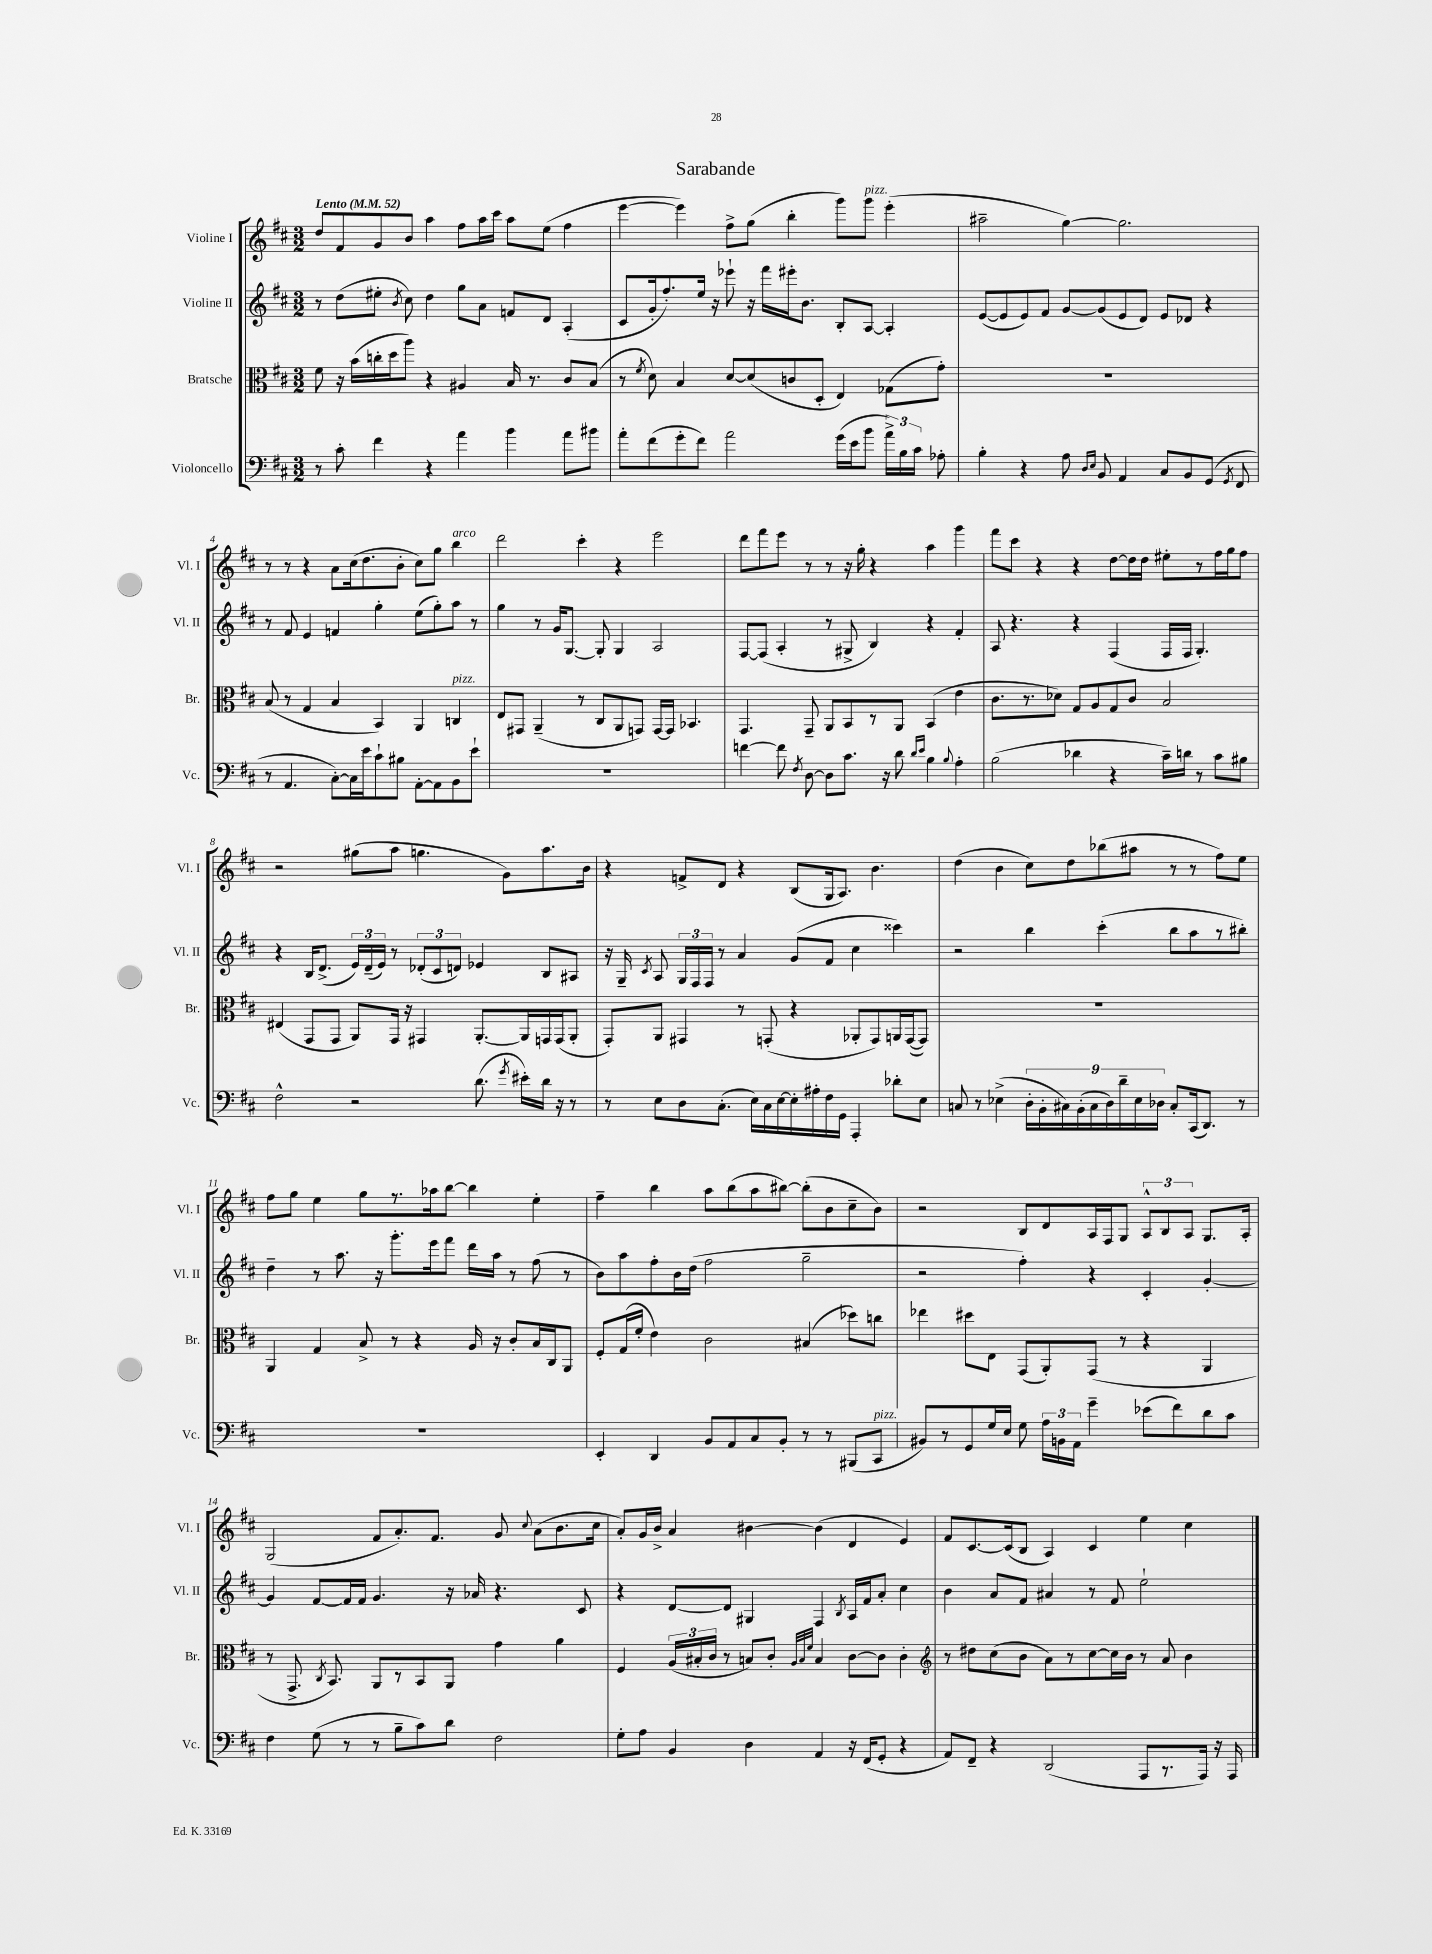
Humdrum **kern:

**kern	**kern	**kern	**kern
*staff4	*staff3	*staff2	*staff1
*clefF4	*clefC3	*clefG2	*clefG2
*k[f#c#]	*k[f#c#]	*k[f#c#]	*k[f#c#]
*M3/2	*M3/2	*M3/2	*M3/2
*MM52	*MM52	*MM52	*MM52
8r	8f#\	8r	8dd/L
8c#'\	16r	(8dd\L	8f#/
.	(16b\LL	.	.
4f#\	16cc'\	8ee#'\J	8g/
.	16dd\J	.	.
.	.	8qb/	.
.	8aa\J)	8cc#\)	8b/J
4r	4r	4dd\	4aa\
4a\	4A#/	8gg\L	8ff#\L
.	.	8a\J	16aa\L
.	.	.	16ccc#\JJ
4b\	16B/	8f/L	8aa\L
.	8.r	.	.
.	.	8d/J	(8ee\J
8a\L	8c#/L	(4A'/	4ff#\
8b#\J	(8B/J	.	.
=	=	=	=
8a'\L	8r	8c#/L	[4eee\
.	8qf#/	.	.
(8f#\	8d\)	16g'/k	.
.	.	8.ff#'/)	.
8g'\	4B/	.	4eee\])
8f#\J)	.	16ee/Jk	.
.	.	16r	.
2a\	[8d/L	8eee-`\	8ff#^\L
.	(8d/]	16r	(8gg\J
.	.	16fff#\LL	.
.	8c/	16eee#'\J	4bb'\
.	.	8.b\J	.
.	8D'/J	.	.
(16g\LL	4E/)	8B'/L	8ggg\L)
16e\J	.	.	.
8b\J	.	[8A/J	8ggg\J
24a^\LL)	(8G-\L	4A'/]	(4eee'\
24B\	.	.	.
24c#\JJ	.	.	.
8A-'\	8g'\J)	.	.
=	=	=	=
4B'\	1.r	([8e/L	2aa#~\
.	.	8e/]	.
4r	.	8e/)	.
.	.	8f#/J	.
8A\	.	[8g/L	[4gg\)
16qqD/LL	.	.	.
16qqE/JJ	.	.	.
8BB/	.	(8g/]	.
4AA/	.	8e/	2.gg\]
.	.	8d/J)	.
8C#/L	.	8e/L	.
8BB/	.	8d-/J	.
(8GG/J	.	4r	.
8qGG/	.	.	.
8FF#/	.	.	.
=	=	=	=
8r	(8B/	8r	8r
4.AA/	8r	8f#/	8r
.	4G/	4e/	4r
[8C#'\L)	4B/	4f/	8a\L
16C#\]L	.	.	(16cc#\k
16e\J	.	.	8.dd\
8c#`\	4BB/)	4gg'\	.
8B#\J	.	.	8b'\J
[8AA'\L	4AA/	(8ee\L	8cc#\L)
8AA\]	.	8gg'\)	8gg\J
8BB\	4C/	8aa\J	4bb\
8e`\J	.	8r	.
=	=	=	=
1.r	8E/L	4gg\	2ddd\
.	8GG#/J	.	.
.	(4AA~/	8r	.
.	.	16g/LK	.
.	.	[8.G/J	.
.	8r	.	4ccc#'\
.	8C#/L	8G'/]	.
.	8AA/	4G/	4r
.	8GG/J)	.	.
.	[16GG/LL	2A/	2eee\
.	16GG/]JJ	.	.
.	4.BB-/	.	.
=	=	=	=
[4f\	4.GG/	[8F#/L	8ddd\L
.	.	(8F#/]J	8fff#\
8f\]	.	4A'/	8eee\J
8qF#/	.	.	.
[8D\	8GG~/	.	8r
8D\]L	8AA/L	8r	8r
8.c#\J	8BB/	8G#^/	16r
.	.	.	16gg'\
.	8r	4B/)	4r
16r	.	.	.
8d\	8AA/J	.	.
16qqd/LL	.	.	.
16qqe/JJ	.	.	.
4B\	(4BB/	4r	4aa\
8qqB/	.	.	.
4A'\	4e\	4f#'/	4ggg\
=	=	=	=
(2B\	8.c#\L	8A/	8fff#\L
.	.	4.r	8ccc#\J
.	8.r	.	.
.	.	.	4r
.	8d-\J)	.	.
4d-\	8G/L	4r	4r
.	8A/	.	.
4r	8G/	(4F#/	[8dd\L
.	8c#/J	.	16dd\]L
.	.	.	16dd\JJ
16c#~\LL)	2B/	16F#/LL	8ee#'\L
16d\JJ	.	16F#/JJ	.
8r	.	4.G'/)	8r
8c#\L	.	.	16ff#\L
.	.	.	16gg\J
8B#\J	.	.	8ff#\J
=	=	=	=
2F#^^\	(4E#/	4r	2r
.	8GG/L	16B/LK	.
.	.	(8.d^/J	.
.	8GG/J	.	.
2r	8AA/L)	24e/LL)	(8gg#\L
.	.	(24d~/	.
.	.	24e/JJ)	.
.	16GG/Jk	8r	8aa\J
.	16r	.	.
.	4GG#/	(12d-'/L	4.gg\
.	.	12c#/	.
.	.	12d/J)	.
(8.d\	[8.AA'/L	4e-/	.
.	.	.	8g\L)
8qg/	.	.	.
16e#'\LL)	16AA/]L	.	.
16d\JJ	16GG/	8B/L	8.aa\
16r	(16GG/J	.	.
8r	8AA'/J	8A#/J	.
.	.	.	16b\Jk
=	=	=	=
8r	8GG'/L)	16r	4r
.	.	16G~/	.
.	.	8qc#/	.
8E\L	8AA/J	8A/	.
8D\	4GG#/	24G/LL	8f^/L
.	.	24F#/	.
.	.	24F#/JJ	.
(8.C#'\J	.	8r	8d/J
.	8r	4a/	4r
16E\LL)	.	.	.
16C#\	(8GG'/	.	.
[16E\	.	.	.
16E'\]	4r	(8g/L	(8B/L
16A#'\	.	.	.
16F#\	.	8f#/J	16G/k
16GG\JJ	.	.	8.A/J)
4AAA'/	8AA-'/L	4cc#\	.
.	8GG/)	.	4.b\
8d-'\L	16AA/L	4ccc##\)	.
.	([16GG/J	.	.
8E\J	8GG/]J)	.	.
=	=	=	=
8C/	1.r	2r	(4dd\
8r	.	.	.
(4E-^\	.	.	4b\
18D'\LL	.	4bb\	8cc#\L)
18BB'\	.	.	.
18C#\)	.	.	.
.	.	.	8dd\
(18BB'\	.	.	.
18C#\	.	.	.
.	.	(4ccc#'\	(8bb-\
18D\)	.	.	.
18d~\	.	.	.
.	.	.	8aa#\J
18E-\	.	.	.
18D-\JJ	.	.	.
8C#'/L	.	8bb\L	8r
(16CC#/k	.	8aa\	8r
8.DD/J)	.	.	.
.	.	8r	8ff#\L)
8r	.	8bb#'\J)	8ee\J
=	=	=	=
1.r	4AA/	4dd~\	8ff#\L
.	.	.	8gg\J
.	4G/	8r	4ee\
.	.	8.aa\	.
.	8B^/	.	8gg\L
.	.	16r	.
.	8r	8.ggg'\L	8.r
.	4r	.	.
.	.	16eee\k	16aa-\k
.	.	8fff#\J	[8bb\J
.	16A/	16ddd\LL	4bb\]
.	16r	16aa\JJ	.
.	8c#'/L	8r	.
.	16B/L	(8ff#\	4ee'\
.	16C#/J	.	.
.	8AA/J	8r	.
=	=	=	=
4EE'/	8F#'/L	8b\L)	4ff#~\
.	(16G/L	8aa\	.
.	16f#'/JJ	.	.
4DD/	4e\)	8ff#'\	4bb\
.	.	16b\L	.
.	.	(16dd\JJ	.
8BB/L	2c#\	2ff#\	8aa\L
8AA/	.	.	(8bb\
8C#/	.	.	8aa\
8BB'/J	.	.	[8bb#\J)
8r	(4B#/	2gg~\	(8bb#'\]L
8r	.	.	8b\
(8BBB#/L	8dd-\L)	.	8cc#~\
8CC#/J	8cc\J	.	8b\J)
=	=	=	=
8BB#/L)	4ee-\	2r	2r
8r	.	.	.
8GG/	8dd#\L	.	.
16G/L	8E\J	.	.
16E/JJ	.	.	.
8G\	(8GG/L	4ff#'\)	8B/L
24A\LL	8AA'/)	.	8d/
24BB\	.	.	.
24AA\JJ	.	.	.
4g~\	(8GG/J	4r	16A/L
.	.	.	16F#/J
.	8r	.	8G/J
(8e-\L	4r	4c#'/	12A^^/L
.	.	.	12B/
8f#\)	.	.	.
.	.	.	12A/J
8d\	4AA/	[4g'/	8.G/L
8c#\J	.	.	.
.	.	.	16A'/Jk
=	=	=	=
4F#\	8r	4g/]	(2G/
.	8.GG^/	.	.
(8G\	.	[8f#/L	.
.	8qC#/	.	.
.	8.BB/)	.	.
8r	.	16f#/]L	.
.	.	16f#/JJ	.
8r	8AA/L	4.g/	8f#/L
8B~\L	8r	.	8.a'/)
8c#\)	8BB/	.	.
.	.	.	8.f#/J
8d\J	8AA/J	16r	.
.	.	16a-/	.
2F#\	4g\	4.r	8g/
.	.	.	8qqcc#/
.	.	.	(8a\L
.	4a\	.	8.b\
.	.	8c#/	.
.	.	.	16cc#\Jk
=	=	=	=
8G'\L	4F#/	4r	8a'/L)
8A\J	.	.	16g/L
.	.	.	16b^/JJ
4BB/	(24A/LL	[8d/L	4a/
.	24B#'/	.	.
.	24c#/JJ	.	.
.	8r	8d/]J	.
4D\	8B/L)	4G#/	[4b#\
.	8c#'/J	.	.
.	32qqA/LLL	.	.
.	32qqB/	.	.
.	32qqf#/JJJ	.	.
4AA/	4B/	4F#/	(4b#\]
.	.	8qB/	.
16r	[8c#\L	16A/LL	4d/
(16FF#/LK	.	16f#/J	.
8GG'/J	8c#\]J	8a'/J	.
4r	4c#'\	4cc#\	4e/)
=	=	=	=
*	*clefG2	*	*
8AA/L)	8r	4b\	8f#/L
8FF#~/J	8dd#\L	.	[8.c#/
4r	(8cc#\	8a/L	.
.	.	.	(16c#/]k
.	8b\J	8f#/J	8B/J
(2DD/	8a\L)	4a#/	4A/)
.	8r	.	.
.	[8cc#\	8r	4c#/
.	16cc#\]L	8f#/	.
.	16b\JJ	.	.
8AAA/L	8r	2ee`\	4ee\
8.r	8a/	.	.
.	4b\	.	4cc#\
16AAA/Jk)	.	.	.
16r	.	.	.
16AAA/	.	.	.
==	==	==	==
*-	*-	*-	*-
